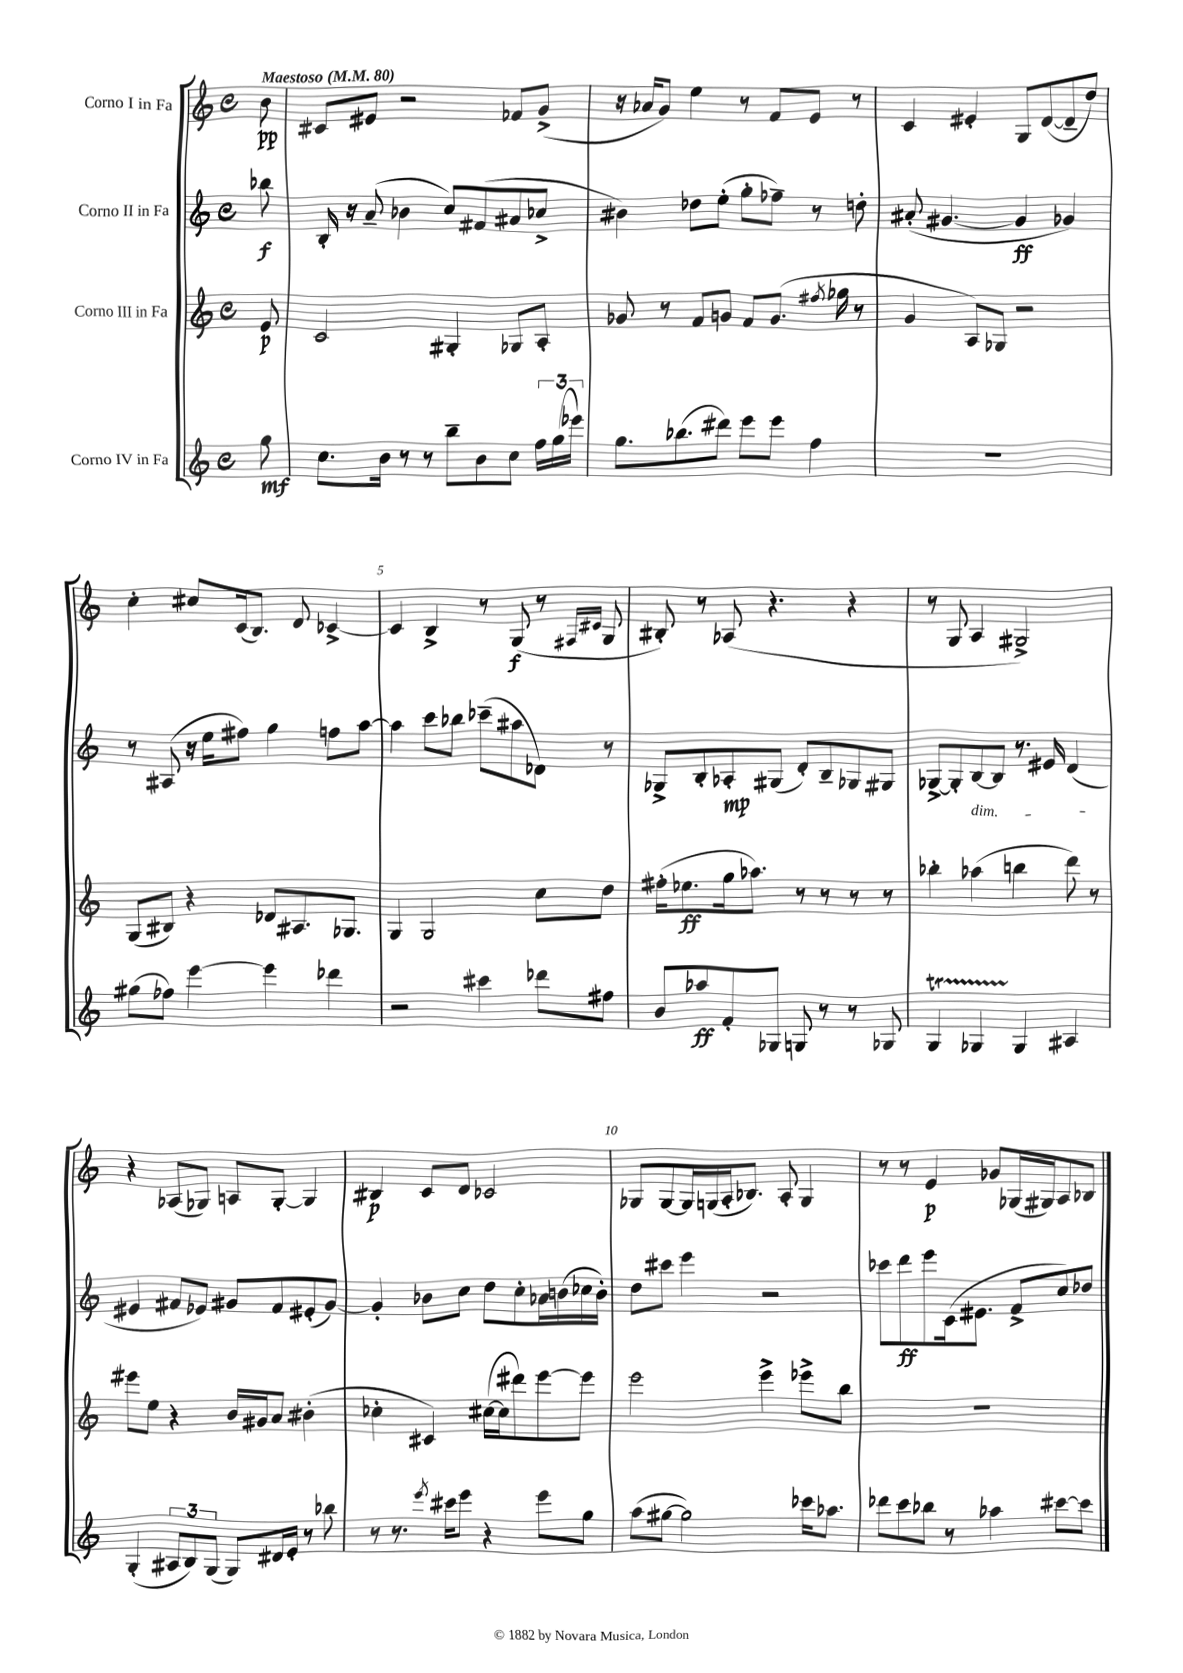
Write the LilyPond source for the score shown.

<<
\new StaffGroup <<
\new Staff = "s0" \with { instrumentName = "Corno I in Fa" } {
    \clef treble \key c \major \defaultTimeSignature \time 4/4 \partial 8 \tempo "Maestoso" 4 = 80
    \autoBeamOff b'8\pp |
    cis'8[ eis'8] r2 fes'8[ g'8]->( |
    r16 aes'16[ g'8]) e''4 r8 f'8[ e'8] r8 |
    c'4 eis'4-. g8[ d'8~( d'8-- d''8]) |
    c''4-. cis''8[ c'16( b8.]) d'8 ces'4~-> |
    ces'4 b4-> r8 g8\f( r8 \grace { fis16[ cis'16] } g8 |
    bis8-.) r8 aes8( r4. r4 |
    r8 g8 a4 gis2->) |
    r4 aes8[( ges8]) a8[ ges8]~-. ges4 |
    bis4\p c'8[ d'8] ces'2 |
    ges8[ ges8~ ges16 g16( a16-. bes8.]) a8-. g4 |
    r8 r8 e'4\p ges'8[ ges16( gis16) a8 bes8] \bar "|." |
}
\new Staff = "s1" \with { instrumentName = "Corno II in Fa" } {
    \clef treble \key c \major \defaultTimeSignature \time 4/4 \partial 8
    \autoBeamOff bes''8\f |
    b16-. r16 a'8--( bes'4 c''8[) fis'8( ais'8 ces''8]-> |
    bis'4) des''8[ e''8]-.( g''8[-. fes''8]--) r8 d''8-. |
    ais'8-.( gis'4.~ gis'4\ff ges'4) |
    r8 ais8( r16 e''16[ fis''8]) g''4 f''8[ a''8]~ |
    a''4 c'''8[ bes''8] ces'''8[--( ais''8 des'8]) r8 |
    ges8[-> b8-. aes8-.\mp gis8]( d'8[-.) b8-- ges8 gis8] |
    ges8[~-> ges8-. b8~\dim b8] r8. eis'16 d'4\!( |
    eis'4 fis'8[ ees'8]) gis'8[ fis'8 eis'8-.( gis'8]~) |
    gis'4-. bes'8[ c''8] d''8[ c''8-. aes'16 b'16( ces''16 b'16]-.) |
    d''8[ cis'''8] e'''4 r2 |
    ces'''8[ d'''8\ff e'''8 c'16( eis'8.] f'8[-> c''8) des''8] \bar "|." |
}
\new Staff = "s2" \with { instrumentName = "Corno III in Fa" } {
    \clef treble \key c \major \defaultTimeSignature \time 4/4 \partial 8
    \autoBeamOff e'8\p |
    c'2 gis4-. ges8[ a8]-. |
    ges'8 r8 f'8[ g'8] f'8[ g'8.]( \acciaccatura { fis''8 } ges''16 r8 |
    g'4 a8[) ges8] r2 |
    g8[( bis8]) r4 des'8[ ais8. ges8.] |
    g4 g2 c''8[ d''8] |
    fis''16[-.( ees''8.\ff g''16 aes''8.]) r8 r8 r8 r8 |
    bes''4-. aes''4( b''4 d'''8) r8 |
    eis'''8[ e''8] r4 b'16[ gis'16 a'8] bis'4-.( |
    ces''4-. cis'4) cis''16[~( cis''16 dis'''8) e'''8~ e'''8] |
    e'''2 e'''4-> ees'''8[-> b''8] |
    R1 \bar "|." |
}
\new Staff = "s3" \with { instrumentName = "Corno IV in Fa" } {
    \clef treble \key c \major \defaultTimeSignature \time 4/4 \partial 8
    \autoBeamOff g''8\mf |
    c''8.[ b'16] r8 r8 b''8[-- b'8 c''8] \tuplet 3/2 { f''16[ g''16( ees'''16]) } |
    g''8.[ bes''8.( dis'''8]) e'''8[ e'''8] f''4 |
    r1 |
    gis''8[( fes''8]) e'''4~ e'''4 des'''4 |
    r2 cis'''4 des'''8[ fis''8] |
    b'8[ aes''8\ff f'8-. ges8] g8 r8 r8 ges8 |
    g4\startTrillSpan ges4 ges4\stopTrillSpan ais4 |
    g4-.( \tuplet 3/2 { ais8[ b8) g8]( } g8[) dis'16 e'16]-. r8 bes''8 |
    r8 r8. \acciaccatura { e'''8 } cis'''16[ e'''8] r4 e'''8[ g''8] |
    a''8[( gis''8]~ gis''2) ces'''16[ aes''8.] |
    des'''8[ c'''8 bes''8] r8 aes''4 cis'''8[~ cis'''8] \bar "|." |
}
>>
>>
\layout { \context { \Score \override BarNumber.break-visibility = ##(#f #t #t) barNumberVisibility = #(every-nth-bar-number-visible 5) } }
